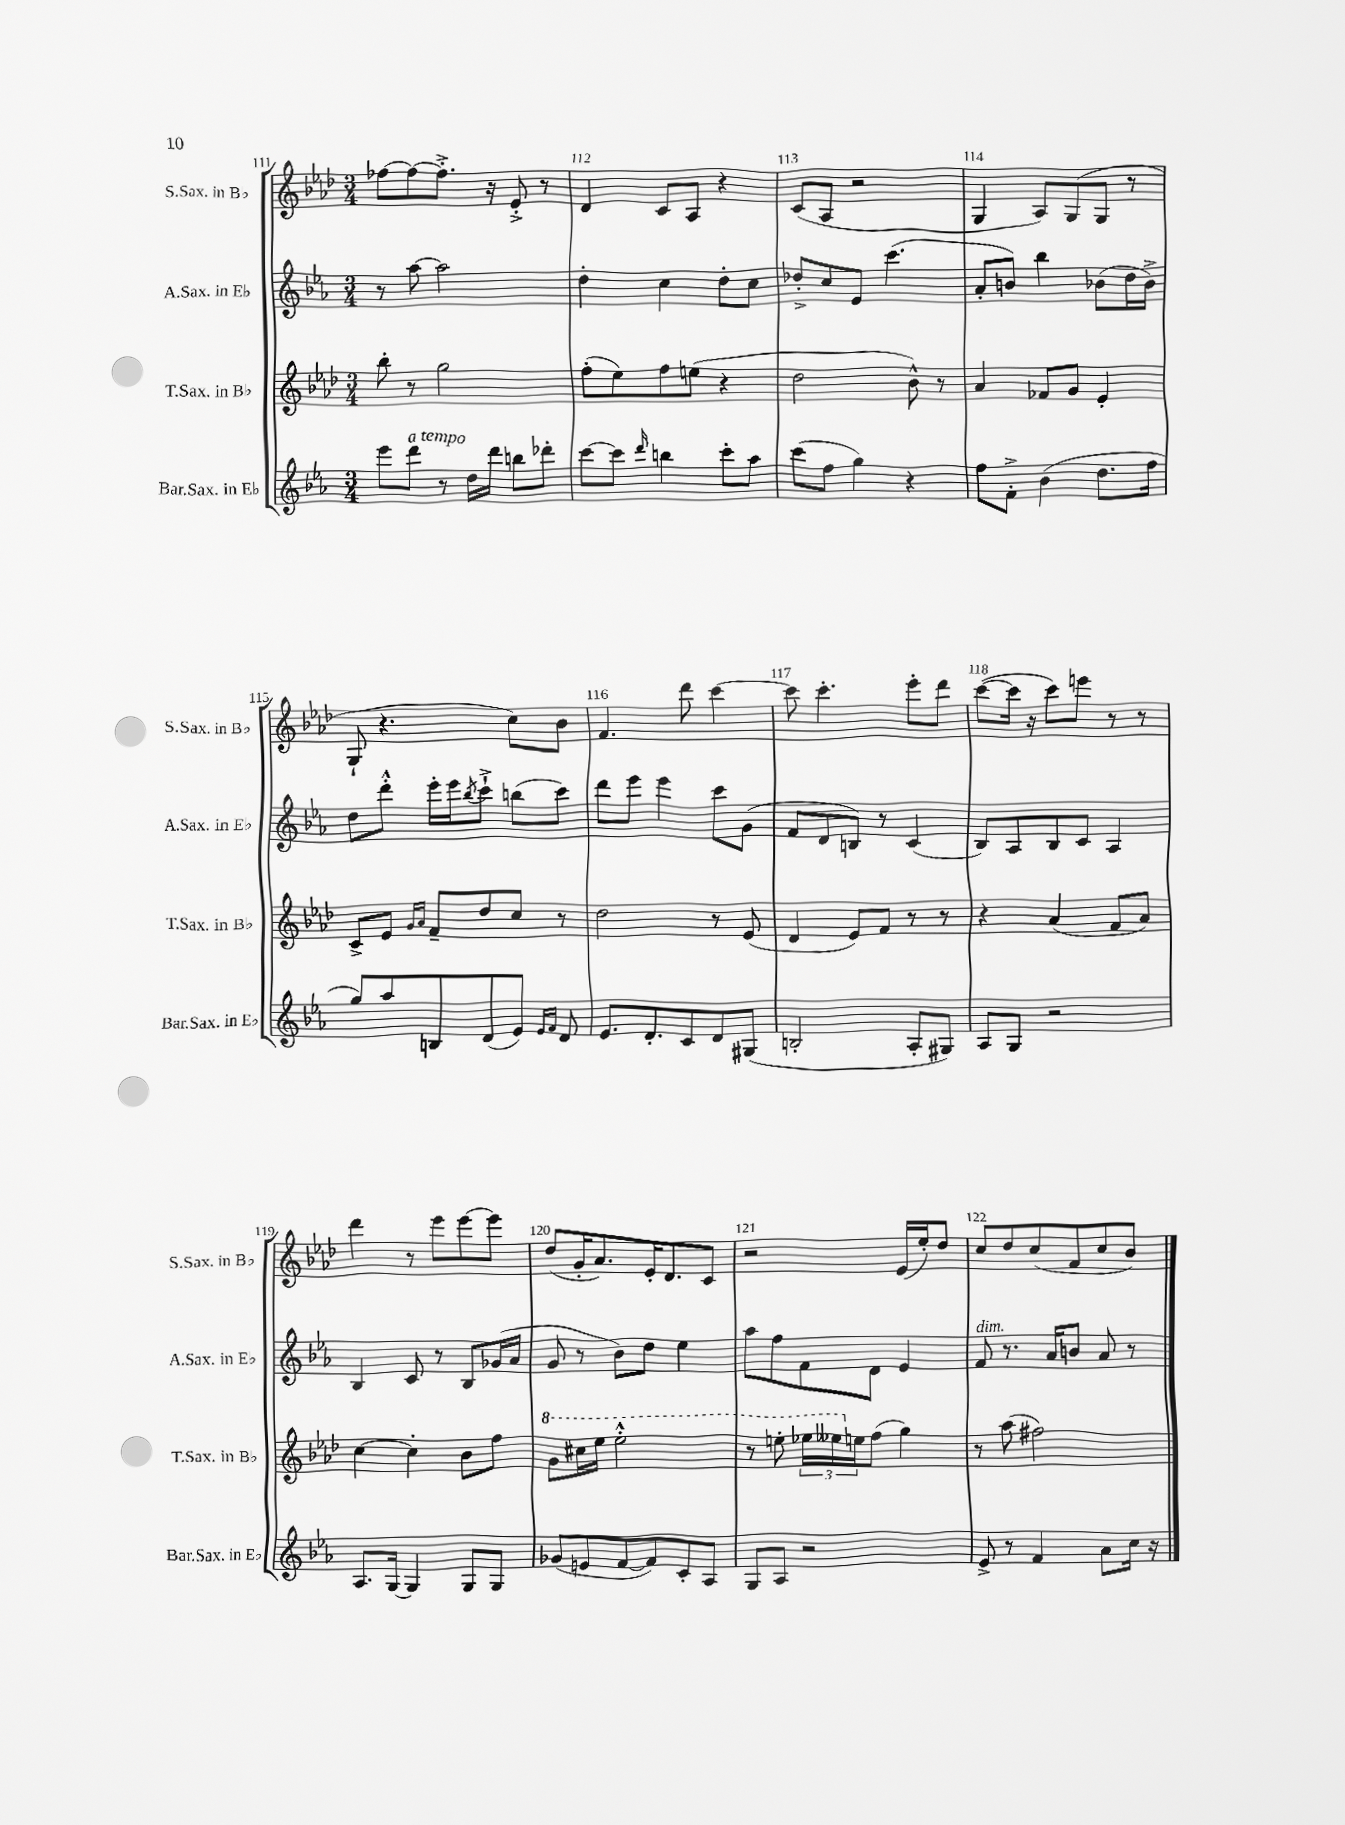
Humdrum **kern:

**kern	**kern	**kern	**kern
*staff4	*staff3	*staff2	*staff1
*clefG2	*clefG2	*clefG2	*clefG2
*k[b-e-a-]	*k[b-e-a-d-]	*k[b-e-a-]	*k[b-e-a-d-]
*M3/4	*M3/4	*M3/4	*M3/4
8eee-	8bb-'	8r	[8ff-
8ddd	8r	[8aa-	8ff-_
8r	2gg	2aa-]	8.ff-'^]
16dd	.	.	.
16ddd	.	.	16r
8bb	.	.	8e-'^
8ddd-'	.	.	8r
=	=	=	=
[8ccc	(8ff'	4dd'	4d-
8ccc]	8ee-)	.	.
16qqddd	.	.	.
4bb	8ff	4cc	8c
.	(8ee	.	8A-
8ccc'	4r	8dd'	4r
8aa-	.	8cc	.
=	=	=	=
(8ccc	2dd-	8dd-'^	(8c
8ff	.	8cc	8A-
4gg)	.	8e-	2r
.	.	(4.ccc	.
4r	8b-^^)	.	.
.	8r	.	.
=	=	=	=
8ff	4a-	8a-'	4G
8f'^	.	8b)	.
(4b-	8f-	4bb-	8A-)
.	8g	.	(8G
8.dd	4e-'	(8b-	8G
.	.	16dd	8r
16ff	.	16b-^)	.
=	=	=	=
8gg)	8c^	8dd	8G`
8aa-	8e-	8ddd'^^	4.r
.	16qqg	.	.
.	16qqa-	.	.
8B	8f~	16eee-'	.
.	.	16eee-	.
.	.	8qbb-	.
(8d	8dd-	8ccc`^	.
8e-)	8cc	(8bb	8cc)
16qqe-	.	.	.
16qqf	.	.	.
8d	8r	8ccc)	8b-
=	=	=	=
8.e-	2dd-	8ddd	4.f
.	.	8eee-	.
8.d'	.	.	.
.	.	4eee-	.
8c	.	.	8ddd-
8d	8r	8ccc	[4ccc
(8G#	(8e-	(8g	.
=	=	=	=
2B'	4d-	8f	8ccc]
.	.	8d	4.ccc'
.	8e-)	8B)	.
.	8f	8r	.
8A-'	8r	(4c	8eee-'
8G#)	8r	.	8ddd-
=	=	=	=
8A-	4r	8B-)	([8ccc
8G	.	8A-	16ccc]
.	.	.	16r
2r	(4a-	8B-	8ccc)
.	.	8c	8eee
.	8f	4A-	8r
.	8a-)	.	8r
=	=	=	=
8.A-	[4cc	4B-	4ddd-
[16G	.	.	.
4G]	4cc']	8c	8r
.	.	8r	8eee-
8G	8b-	8B-	[8eee-
8G	8ff	(16g-	8eee-]
.	.	16a-	.
=	=	=	=
(8g-	8gg	8g	(8dd-
8e	16ccc#	8r	16g'
.	16eee-	.	8.a-)
[8f	2eee-'^^	8b-)	.
8f])	.	8dd	16e-'
.	.	.	8.d-
8c'	.	4ee-	.
8A-	.	.	8c
=	=	=	=
8G	8r	8aa-	2r
8A-	8eee'	8ff	.
2r	24eee-	8f	.
.	24eee--	.	.
.	24ee	.	.
.	(8ff	8d	.
.	4gg)	4e-	(16e-
.	.	.	16ee-')
.	.	.	8dd-
=	=	=	=
8e-^	8r	8f	8cc
8r	(8aa-	8.r	8dd-
4f	2ff#)	.	(8cc
.	.	16a-	.
.	.	8b	8f
8a-	.	8a-	8cc
16cc	.	8r	8b-)
16r	.	.	.
==	==	==	==
*-	*-	*-	*-
